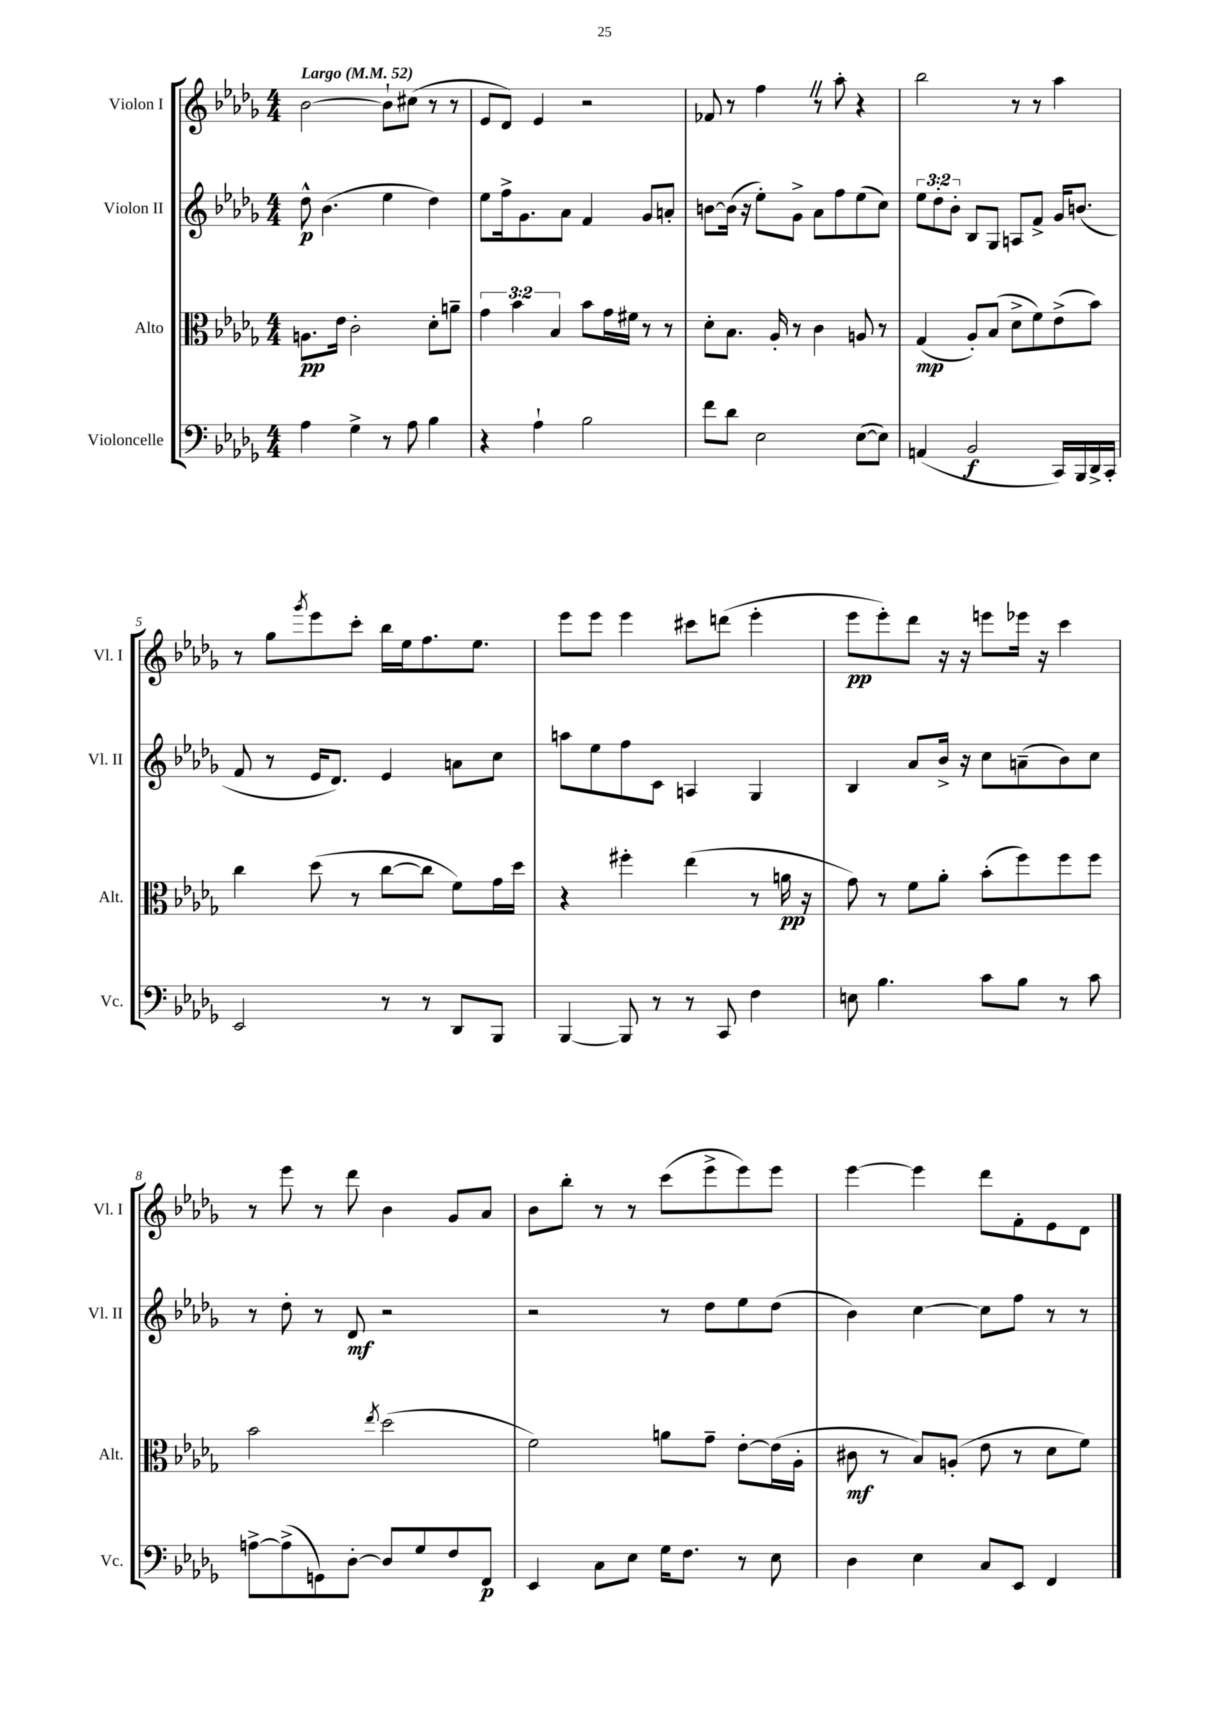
<<
\new StaffGroup <<
\new Staff = "s0" \with { instrumentName = "Violon I" shortInstrumentName = "Vl. I" } {
    \clef treble \key des \major \numericTimeSignature \time 4/4 \tempo "Largo" 4 = 52
    bes'2~ bes'8-! cis''8( r8 r8 |
    ees'8 des'8) ees'4 r2 |
    fes'8 r8 f''4 \once \override BreathingSign.text = \markup { \musicglyph "scripts.caesura.straight" } \breathe r8 aes''8-. r4 |
    bes''2 r8 r8 aes''4 |
    r8 ges''8 \acciaccatura { ges'''8 } ees'''8 c'''8-. bes''16 ees''16 f''8. ees''8. |
    ees'''8 ees'''8 ees'''4 cis'''8 d'''8( ees'''4-. |
    ees'''8\pp ees'''8-.) des'''8 r16 r16 e'''8 ees'''16 r16 c'''4 |
    r8 ees'''8 r8 des'''8 bes'4 ges'8 aes'8 |
    bes'8 bes''8-. r8 r8 c'''8( ees'''8-> ees'''8) ees'''8 |
    ees'''4~ ees'''4 des'''8 f'8-. ees'8 des'8 \bar "|." |
}
\new Staff = "s1" \with { instrumentName = "Violon II" shortInstrumentName = "Vl. II" } {
    \clef treble \key des \major \numericTimeSignature \time 4/4 \override Staff.TupletNumber.text = #tuplet-number::calc-fraction-text
    des''8-^\p bes'4.( ees''4 des''4) |
    ees''8 f''16-> ges'8. aes'8 f'4 ges'8 a'8-. |
    b'8~ b'16( r16 ees''8-.) ges'8-> aes'8 f''8 ees''8( c''8) |
    \tuplet 3/2 { ees''8 des''8-. bes'8-. } bes8 ges8 a8 f'8-> ges'16 b'8.( |
    f'8 r8 ees'16 des'8.) ees'4 a'8 c''8 |
    a''8 ees''8 f''8 c'8 a4 ges4 |
    bes4 aes'8 bes'16-> r16 c''8 a'8--( bes'8) c''8 |
    r8 des''8-. r8 des'8\mf r2 |
    r2 r8 des''8 ees''8 des''8( |
    bes'4) c''4~ c''8 f''8 r8 r8 \bar "|." |
}
\new Staff = "s2" \with { instrumentName = "Alto" shortInstrumentName = "Alt." } {
    \clef alto \key des \major \numericTimeSignature \time 4/4 \override Staff.TupletNumber.text = #tuplet-number::calc-fraction-text
    a8.\pp ees'16 c'2-. des'8-. a'8-- |
    \tuplet 3/2 { ges'4 bes'4 bes4 } bes'8 ges'16 fis'16 r8 r8 |
    des'8-. bes8. aes16-. r8 c'4 a8 r8 |
    ges4\mp( aes8-.) bes8( des'8-> f'8) ees'8->( bes'8) |
    c''4 des''8( r8 c''8~ c''8 f'8) ges'16 des''16 |
    r4 fis''4-. ees''4( r8 a'16\pp r16 |
    ges'8) r8 f'8 aes'8-. bes'8-.( f''8) f''8 f''8 |
    bes'2 \acciaccatura { ees''8 } des''2( |
    f'2) a'8 ges'8-- ees'8~-. ees'16( aes16-. |
    cis'8\mf r8 bes8) a8-.( ees'8 r8 des'8 f'8) \bar "|." |
}
\new Staff = "s3" \with { instrumentName = "Violoncelle" shortInstrumentName = "Vc." } {
    \clef bass \key des \major \numericTimeSignature \time 4/4
    aes4 ges4-> r8 aes8 bes4 |
    r4 aes4-! bes2 |
    f'8 des'8 ees2 ees8~( ees8) |
    a,4( bes,2\f c,16) bes,,16 des,16-> c,16-. |
    ees,2 r8 r8 des,8 bes,,8 |
    bes,,4~ bes,,8 r8 r8 c,8 f4 |
    e8 bes4. c'8 bes8 r8 c'8 |
    a8~-> a8->( g,8) des8~-. des8 ges8 f8 f,8\p |
    ees,4 c8 ees8 ges16 f8. r8 ees8 |
    des4 ees4 c8 ees,8 f,4 \bar "|." |
}
>>
>>
